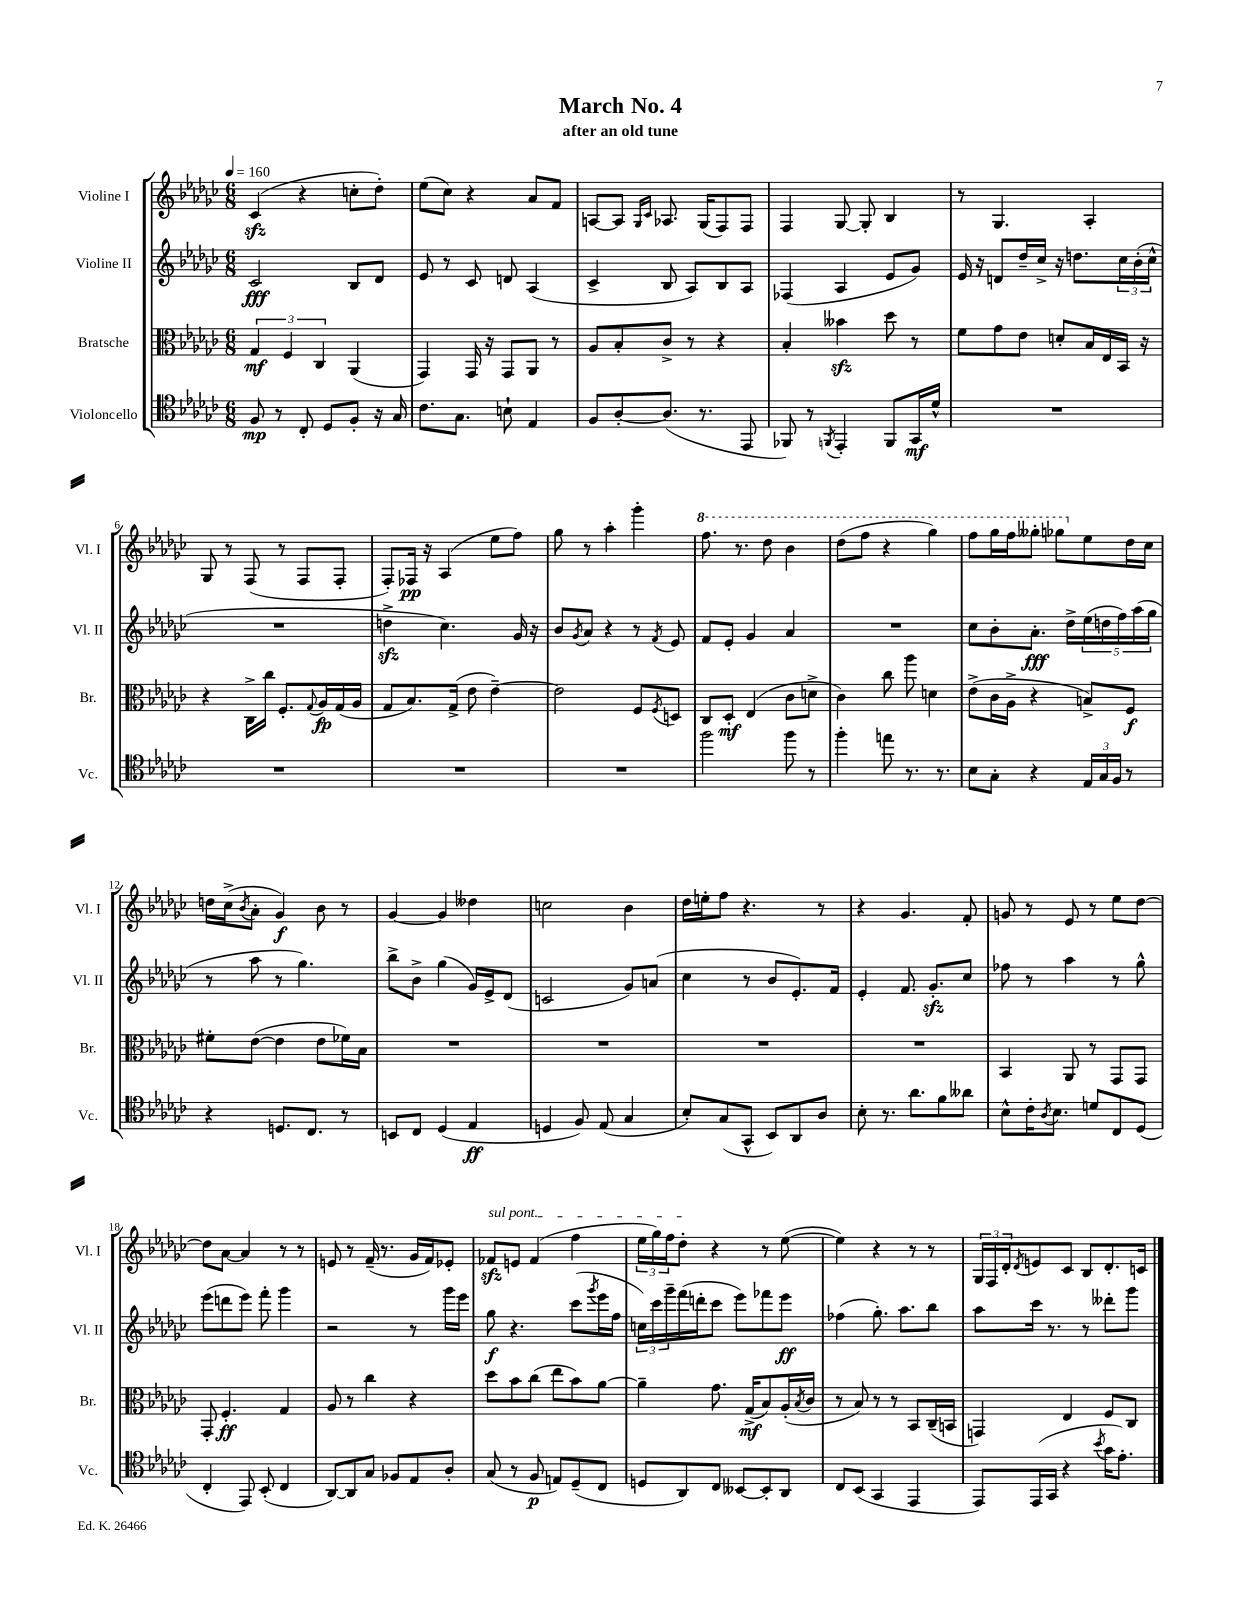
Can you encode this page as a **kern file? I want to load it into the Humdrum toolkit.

**kern	**dynam	**kern	**dynam	**kern	**dynam	**kern	**dynam
*part4	*part4	*part3	*part3	*part2	*part2	*part1	*part1
*staff4	*staff4	*staff3	*staff3	*staff2	*staff2	*staff1	*staff1
*I"Violoncello	*	*I"Bratsche	*	*I"Violine II	*	*I"Violine I	*
*I'Vc.	*	*I'Br.	*	*I'Vl. II	*	*I'Vl. I	*
*clefC4	*	*clefC3	*	*clefG2	*	*clefG2	*
*k[b-e-a-d-g-c-]	*	*k[b-e-a-d-g-c-]	*	*k[b-e-a-d-g-c-]	*	*k[b-e-a-d-g-c-]	*
*M6/8	*	*M6/8	*	*M6/8	*	*M6/8	*
*MM160	*	*MM160	*	*MM160	*	*MM160	*
=1	=1	=1	=1	=1	=1	=1	=1
8F/	mp	6G-/	mf	2c-/	fff	(4c-zz/	.
8r	.	.	.	.	.	.	.
.	.	6F/	.	.	.	.	.
8C-'/	.	.	.	.	.	4r	.
.	.	6C-/	.	.	.	.	.
8D-/L	.	.	.	.	.	.	.
8F'/J	.	(4AA-/	.	8B-/L	.	8ccn'\L	.
16r	.	.	.	8d-/J	.	8dd-'\J)	.
16G-/	.	.	.	.	.	.	.
=2	=2	=2	=2	=2	=2	=2	=2
8.c-\L	.	4GG-/)	.	8e-/	.	(8ee-\L	.
.	.	.	.	8r	.	8cc-\J)	.
8.G-\J	.	.	.	.	.	.	.
.	.	16GG-/	.	8c-/	.	4r	.
.	.	16r	.	.	.	.	.
8Bn`\	.	8GG-/L	.	8dn/	.	.	.
4E-/	.	8AA-/J	.	(4A-/	.	8a-/L	.
.	.	8r	.	.	.	8f/J	.
=3	=3	=3	=3	=3	=3	=3	=3
8F/L	.	8A-/L	.	4c-^/	.	[8An/L	.
[8A-'/	.	8B-'/	.	.	.	8A/J]	.
.	.	.	.	.	.	16qqG-/LL	.
.	.	.	.	.	.	16qqc-/JJ	.
(8.A-/J]	.	8c-^/J	.	8B-/	.	8.A-X/	.
.	.	8r	.	8A-/L)	.	.	.
8.r	.	.	.	.	.	(16G-/KL	.
.	.	4r	.	8B-/	.	8F/)	.
8EE-/	.	.	.	8A-/J	.	8F/J	.
=4	=4	=4	=4	=4	=4	=4	=4
8FF-X/)	.	4B-'/	.	(4F-X/	.	4F/	.
8r	.	.	.	.	.	.	.
8qFFn/	.	.	.	.	.	.	.
4EE-'/	.	4b--Xzz\	.	4A-/	.	[8G-/	.
.	.	.	.	.	.	8G-'/]	.
8FF/L	.	8dd-\	.	8e-/L	.	4B-/	.
16GG-/L	mf	8r	.	8g-/J)	.	.	.
16d-^^/JJ	.	.	.	.	.	.	.
=5	=5	=5	=5	=5	=5	=5	=5
2.r	.	8f\L	.	16e-/	.	8r	.
.	.	.	.	16r	.	.	.
.	.	8g-\	.	8dn/L	.	4.G-/	.
.	.	8e-\J	.	16dd-~/L	.	.	.
.	.	.	.	16cc-^/JJ	.	.	.
.	.	8dn'/L	.	16r	.	.	.
.	.	.	.	8.ddn\L	.	.	.
.	.	16B-/L	.	.	.	4A-'/	.
.	.	16E-/	.	.	.	.	.
.	.	16BB-/JJ	.	24cc-\L	.	.	.
.	.	.	.	(24b-'\	.	.	.
.	.	16r	.	.	.	.	.
.	.	.	.	24cc-^^\JJ	.	.	.
!!LO:LB:g=z
=6	=6	=6	=6	=6	=6	=6	=6
2.r	.	4r	.	2.r	.	8G-/	.
.	.	.	.	.	.	8r	.
.	.	16C-^\LL	.	.	.	(8F/	.
.	.	16cc-\JJ	.	.	.	.	.
.	.	8.F'/L	.	.	.	8r	.
.	.	.	.	.	.	8F/L	.
.	.	8qqG-/	.	.	.	.	.
.	.	16A-/L	fp	.	.	.	.
.	.	(16G-/	.	.	.	8F'/J	.
.	.	16A-/JJ	.	.	.	.	.
=7	=7	=7	=7	=7	=7	=7	=7
2.r	.	8G-/L	.	4ddnzz^\	.	8F'/L)	.
.	.	8.B-/)	.	.	.	16F-X/Jk	pp
.	.	.	.	.	.	16r	.
.	.	.	.	4.cc-\)	.	(4A-/	.
.	.	(16G-^/Jk	.	.	.	.	.
.	.	8e-\	.	.	.	.	.
.	.	[4e-~\)	.	.	.	8ee-\L	.
.	.	.	.	16g-/	.	8ff\J)	.
.	.	.	.	16r	.	.	.
=8	=8	=8	=8	=8	=8	=8	=8
2.r	.	2e-\]	.	8b-/L	.	8gg-\	.
.	.	.	.	8qg-/	.	.	.
.	.	.	.	8a-/J	.	8r	.
.	.	.	.	4r	.	4aa-'\	.
.	.	8F/L	.	8r	.	4ggg-'\	.
.	.	8qF/	.	8qf/	.	.	.
.	.	8Dn/J	.	8e-/	.	.	.
=9	=9	=9	=9	=9	=9	=9	=9
*	*	*	*	*	*	*8va	*
2ff\	.	8C-/L	.	8f/L	.	8.fff\	.
.	.	8D-'/J	mf	8e-'/J	.	.	.
.	.	.	.	.	.	8.r	.
.	.	(4E-/	.	4g-/	.	.	.
.	.	.	.	.	.	8ddd-\	.
8ff\	.	8c-\L	.	4a-/	.	4bb-\	.
8r	.	8dn^\J	.	.	.	.	.
=10	=10	=10	=10	=10	=10	=10	=10
4ff'\	.	4c-\)	.	2.r	.	(8ddd-\L	.
.	.	.	.	.	.	8fff\J	.
8een\	.	8cc-\	.	.	.	4r	.
8.r	.	8aa-\	.	.	.	.	.
.	.	4dn\	.	.	.	4ggg-\)	.
8.r	.	.	.	.	.	.	.
=11	=11	=11	=11	=11	=11	=11	=11
8B-\L	.	(8e-^\L	.	8cc-\L	.	8fff\L	.
8G-'\J	.	16c-\L	.	8b-'\	.	16ggg-\L	.
.	.	16A-^\JJ	.	.	.	16fff\J	.
4r	.	4r	.	8.a-'\J	fff	8ggg--X'\J	.
.	.	.	.	.	.	8ggg-X\L	.
.	.	.	.	16dd-^\LL	.	.	.
*	*	*	*	*	*	*X8va	*
24E-/LL	.	8Bn^/L)	.	(20ee-\	.	8ee-\	.
24G-/	.	.	.	.	.	.	.
.	.	.	.	20ddn\	.	.	.
24F/JJ	.	.	.	.	.	.	.
.	.	.	.	20ff\)	.	.	.
8r	.	8F/J	f	.	.	16dd-\L	.
.	.	.	.	(20aa-\	.	.	.
.	.	.	.	.	.	16cc-\JJ	.
.	.	.	.	20gg-\JJ	.	.	.
!!LO:LB:g=z
=12	=12	=12	=12	=12	=12	=12	=12
4r	.	8f#X'\L	.	8r	.	16ddn\LL	.
.	.	.	.	.	.	(16cc-^\J	.
.	.	.	.	.	.	8qb-/	.
.	.	([8e-\J	.	8aa-\	.	8a-'\J	.
8.Dn/L	.	4e-\]	.	8r	.	4g-/)	f
.	.	.	.	4.gg-\)	.	.	.
8.C-/J	.	.	.	.	.	.	.
.	.	8e-\L	.	.	.	8b-\	.
8r	.	16f-X\L)	.	.	.	8r	.
.	.	16B-\JJ	.	.	.	.	.
=13	=13	=13	=13	=13	=13	=13	=13
8BBn/L	.	2.r	.	8bb-^\L	.	[4g-/	.
8C-/J	.	.	.	8b-^\J	.	.	.
(4D-/	.	.	.	(4gg-\	.	4g-/]	.
4E-/	ff	.	.	16g-/LL)	.	4dd--X\	.
.	.	.	.	16e-^/J	.	.	.
.	.	.	.	(8d-/J	.	.	.
=14	=14	=14	=14	=14	=14	=14	=14
4Dn/	.	2.r	.	2cn/	.	2ccn\	.
8F/)	.	.	.	.	.	.	.
(8E-/	.	.	.	.	.	.	.
4G-/	.	.	.	8g-/L)	.	4b-\	.
.	.	.	.	(8an/J	.	.	.
=15	=15	=15	=15	=15	=15	=15	=15
8B-'/L)	.	2.r	.	4cc-\	.	16dd-\LL	.
.	.	.	.	.	.	16een'\J	.
(8G-/	.	.	.	.	.	8ff\J	.
8GG-^^/J	.	.	.	8r	.	4.r	.
8BB-/L)	.	.	.	8b-/L	.	.	.
8AA-/	.	.	.	8.e-'/)	.	.	.
8A-/J	.	.	.	.	.	8r	.
.	.	.	.	16f/Jk	.	.	.
=16	=16	=16	=16	=16	=16	=16	=16
8B-'\	.	2.r	.	4e-'/	.	4r	.
8.r	.	.	.	.	.	.	.
.	.	.	.	8.f/	.	4.g-/	.
8.a-\L	.	.	.	.	.	.	.
.	.	.	.	8.g-zz'/L	.	.	.
8f\	.	.	.	.	.	.	.
8a--X\J	.	.	.	8cc-/J	.	8f'/	.
=17	=17	=17	=17	=17	=17	=17	=17
8B-^^\L	.	4BB-/	.	8ff-X\	.	8gn/	.
16c-'\K	.	.	.	8r	.	8r	.
8qA-/	.	.	.	.	.	.	.
8.B-\J	.	.	.	.	.	.	.
.	.	8AA-/	.	4aa-\	.	8e-/	.
8dn/L	.	8r	.	.	.	8r	.
8C-/	.	8GG-/L	.	8r	.	8ee-\L	.
(8D-/J	.	8GG-/J	.	8gg-^^\	.	[8dd-\J	.
!!LO:LB:g=z
=18	=18	=18	=18	=18	=18	=18	=18
4C-'/	.	8GG-'/	.	(8eee-\L	.	8dd-\L]	.
.	.	4.F'/	ff	8dddn\	.	[8a-\J	.
8EE-/)	.	.	.	8eee-\J)	.	4a-/]	.
(8BB-'/	.	.	.	8fff'\	.	.	.
4C-/	.	4G-/	.	4ggg-\	.	8r	.
.	.	.	.	.	.	8r	.
=19	=19	=19	=19	=19	=19	=19	=19
[8AA-/L)	.	8A-/	.	2r	.	8en/	.
8AA-/]	.	8r	.	.	.	8r	.
8G-/J	.	4cc-\	.	.	.	(16f~/	.
.	.	.	.	.	.	8.r	.
8F-X/L	.	.	.	.	.	.	.
8E-/	.	4r	.	8r	.	16g-/LL	.
.	.	.	.	.	.	16f/J)	.
8A-'/J	.	.	.	16ggg-\LL	.	8e-X'/J	.
.	.	.	.	16eee-\JJ	.	.	.
=20	=20	=20	=20	=20	=20	=20	=20
!	!	!	!	!	!	!LO:TX:a:i:t=sul pont.	!
(8G-/	.	8dd-\L	.	8gg-\	f	8f-Xzz/L	.
8r	.	8b-\	.	4.r	.	8en/J	.
8F/	p	(8cc-\J	.	.	.	(4f-/	.
8En/L)	.	8ee-\L	.	.	.	.	.
(8D-~/	.	8b-\)	.	(8ccc-\L	.	4ff\	.
.	.	.	.	8qggg-/	.	.	.
8C-/J	.	[8a-\J	.	16eee-\L	.	.	.
.	.	.	.	16ff\JJ	.	.	.
=21	=21	=21	=21	=21	=21	=21	=21
8Dn/L	.	4a-~\]	.	24ccn\LL)	.	24ee-\LL	.
.	.	.	.	24ccc-\	.	24gg-\)	.
.	.	.	.	24ggg-~\	.	24ff\J	.
8AA-/)	.	.	.	(16fff\	.	8dd-'\J	.
.	.	.	.	16dddn'\J	.	.	.
8C-/J	.	8.g-\	.	8ccc-\J	.	4r	.
[8BB--X/L	.	.	.	8eee-\L)	.	.	.
.	.	(16G-^/KL	mf	.	.	.	.
8BB--'/]	.	8B-/)	.	8fff-X\	.	8r	.
8AA-/J	.	(16A-'/L	.	8eee-\J	ff	([8ee-\	.
.	.	8qB-/	.	.	.	.	.
.	.	16c-/JJ	.	.	.	.	.
=22	=22	=22	=22	=22	=22	=22	=22
8C-/L	.	8r	.	(4ff-X\	.	4ee-\])	.
(8BB-/J	.	8B-/)	.	.	.	.	.
4GG-/	.	8r	.	8.gg-'\)	.	4r	.
.	.	8r	.	.	.	.	.
.	.	.	.	8.aa-\L	.	.	.
4EE-/	.	8BB-/L	.	.	.	8r	.
.	.	(16C-~/L	.	8bb-\J	.	8r	.
.	.	16BBn/JJ	.	.	.	.	.
=23	=23	=23	=23	=23	=23	=23	=23
8EE-/L)	.	4GGn/)	.	8aa-\L	.	24G-/LL	.
.	.	.	.	.	.	24F/	.
.	.	.	.	.	.	24d-'/J	.
.	.	.	.	.	.	8qd-/	.
(16EE-/L	.	.	.	16ccc-\Jk	.	8en/	.
16GG-/JJ	.	.	.	8.r	.	.	.
4r	.	4E-/	.	.	.	8c-/J	.
.	.	.	.	8r	.	8B-/L	.
8qb-/	.	.	.	.	.	.	.
16g-\KL	.	8F/L	.	8ddd--X'\L	.	8.d-'/	.
8.e-'\J)	.	.	.	.	.	.	.
.	.	8C-/J	.	8ggg-\J	.	.	.
.	.	.	.	.	.	16cn/Jk	.
==	==	==	==	==	==	==	==
*-	*-	*-	*-	*-	*-	*-	*-
